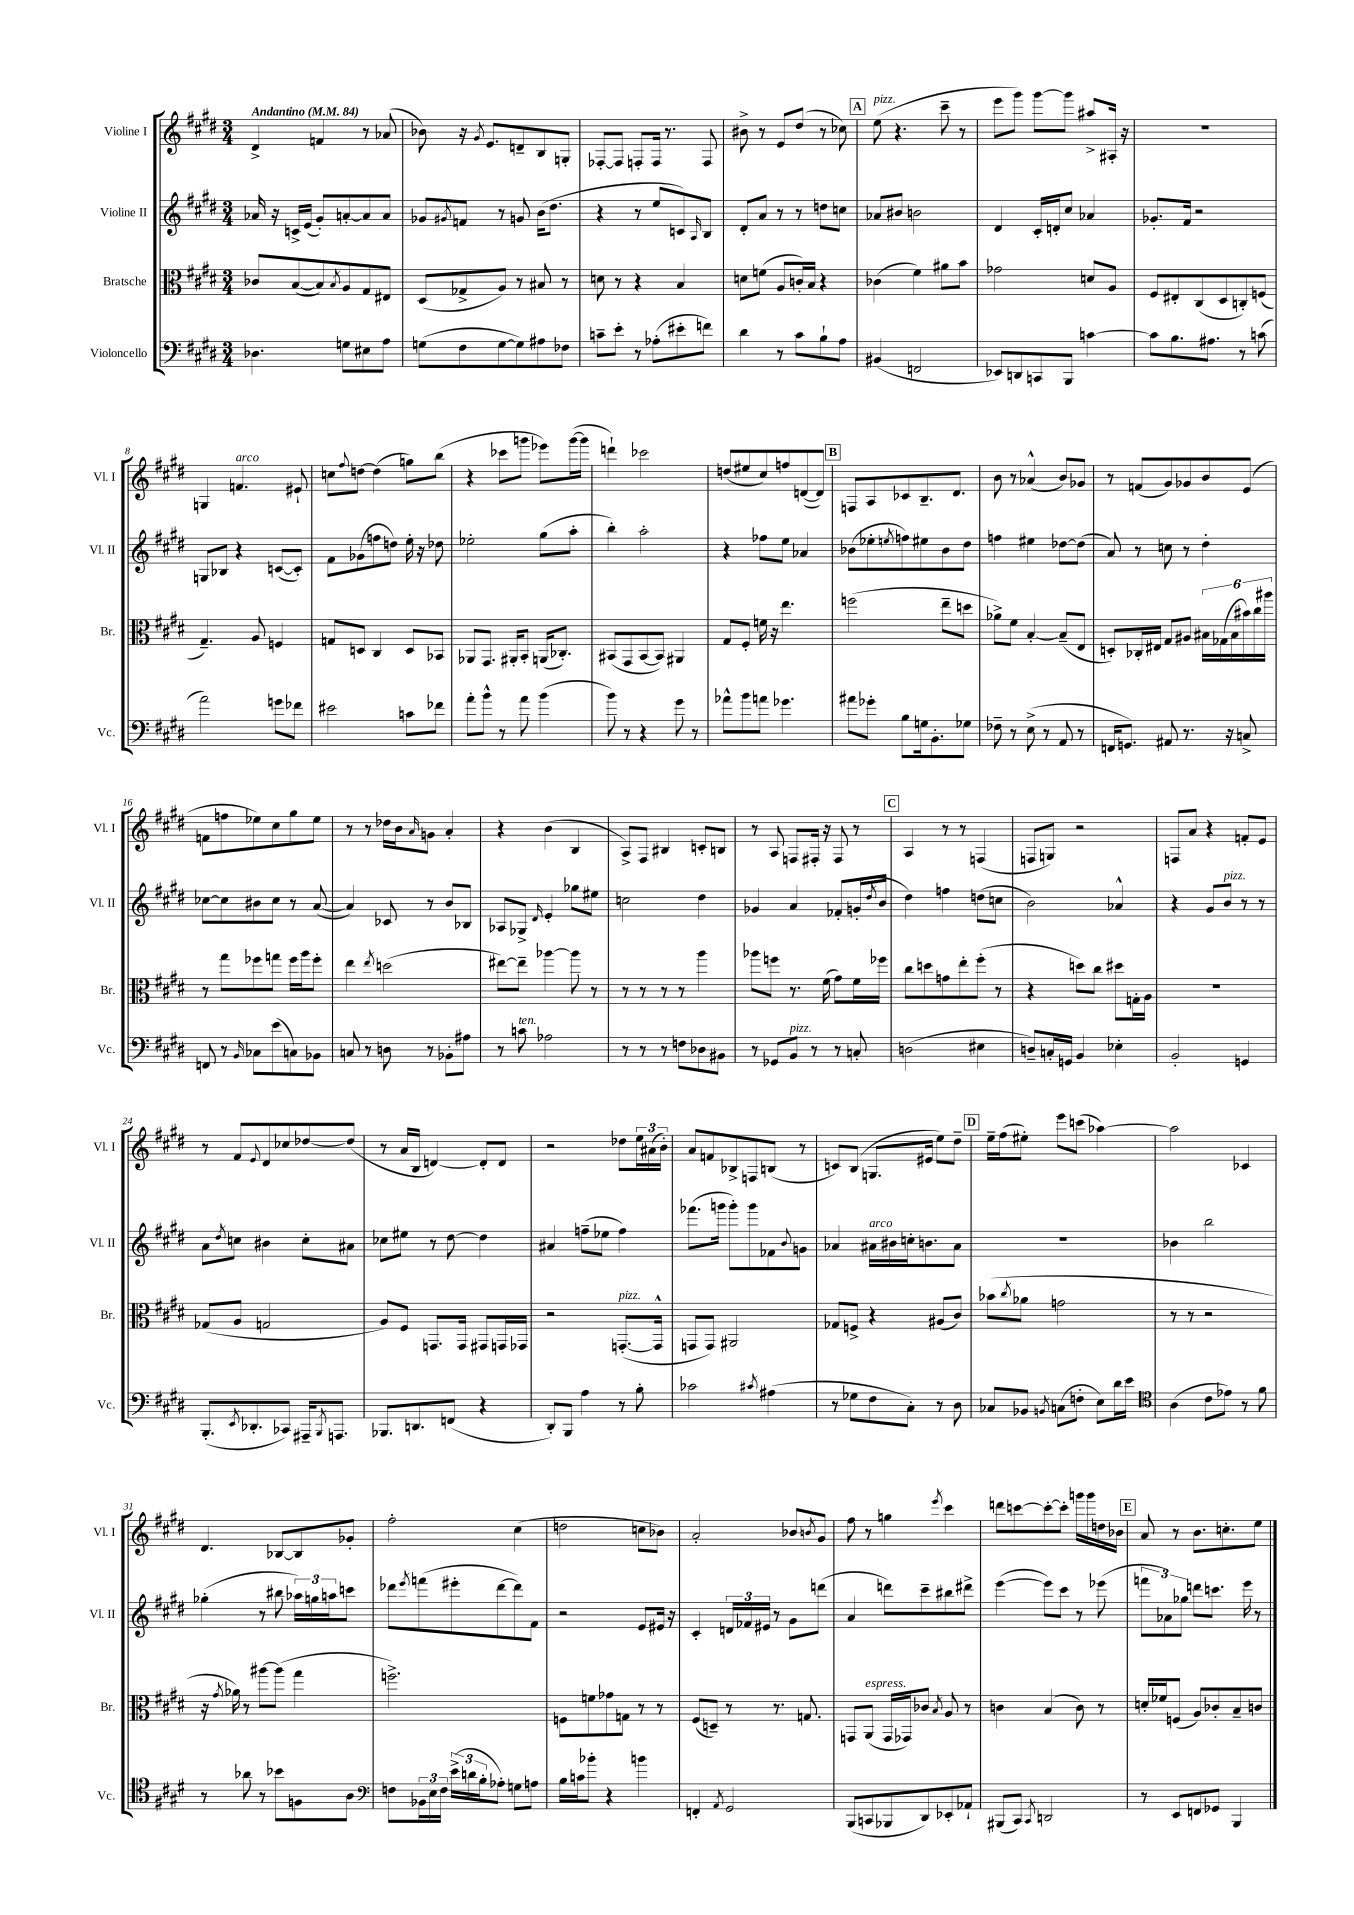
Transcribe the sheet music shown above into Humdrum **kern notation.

**kern	**kern	**kern	**kern
*staff4	*staff3	*staff2	*staff1
*clefF4	*clefC3	*clefG2	*clefG2
*k[f#c#g#d#]	*k[f#c#g#d#]	*k[f#c#g#d#]	*k[f#c#g#d#]
*M3/4	*M3/4	*M3/4	*M3/4
*MM84	*MM84	*MM84	*MM84
4.D-\	8c-/L	16a-/	4d#^/
.	.	16r	.
.	([8B/	16c^/LL	.
.	.	(16e/JJ	.
.	8B/])	8g#'/L)	4f/
.	8qB/	.	.
8G\L	8A/	[8a'/	.
8E#\	8G#/	8a/]	8r
8A\J	8E#/J	8a/J	(8a-/
=	=	=	=
(8G\L	(8D#/L	8g-/L	8b-\)
.	.	8qg#/	.
8F#\	8G-^/	8f/J	16r
.	.	.	8qg#/
.	.	.	8.e/L
[8G\	8A/J)	8r	.
8G\])	8r	8g/	8d~/
8A#\	8B#/	(16b\LK	8B/
.	.	8.dd#\J	.
8F-\J	8r	.	8G'/J
=	=	=	=
8c~\L	8d\	4r	[8F-'/L
8e'\J	8r	.	8F-/]J
8r	4r	8r	8F'/L
(8A-'\L	.	8ee/L	16F/Jk
.	.	.	8.r
8e#'\	4B/	8c/)	.
.	.	16qqA/	.
8f\J)	.	8B/J	8F/
=	=	=	=
4d#\	8d\L	8d#'/L	8b#^\
.	(8f\J	8a/J	8r
8r	8A/L	8r	8e/L
8c#\L	16c'/L)	8r	(8dd#/J
.	16B/JJ	.	.
8B`\	4r	8dd\L	8r
8A\J	.	8cc\J	8cc-\)
=	=	=	=
(4BB#/	(4c-\	8a-/L	(8ee\
.	.	8b#/J	4.r
2FF/	4f#\)	2b\	.
.	8a#\L	.	8ccc#~\
.	8b\J	.	8r
=	=	=	=
8EE-/L)	2g-\	4d#/	8eee\L
8DD/	.	.	8ggg#\J)
8CC/	.	16c#'/LL	[8ggg#\L
.	.	16d'/J	.
8BBB/J	.	8cc#/J	8ggg#\]J
[4c\	8d/L	4a-/	8aa#^/L
.	8A/J	.	16A#'/Jk
.	.	.	16r
=	=	=	=
8c\]L	8F#/L	8.g-'/L	2.r
8.B\	8E#'/	.	.
.	.	16f#/Jk	.
.	(8C#/	2r	.
8.A#\J	.	.	.
.	8D#/	.	.
8r	8C'/)	.	.
(8c\	(8F/J	.	.
=	=	=	=
2a\)	4.G#~/)	8G/L	4G/
.	.	8B-/J	.
.	.	4r	4.f/
.	8A/	.	.
8g\L	4F/	([8c/L	.
8f-\J	.	8c'/]J)	8e#`/
=	=	=	=
2e#\	8G/L	8f#\L	8cc\L
.	.	.	8qqff#/
.	8D/J	(8g-\	[8dd\J
.	4C#/	8ff\	(4dd\]
.	.	8dd\J)	.
8c\L	8D/L	16ee'\	8gg\L)
.	.	16r	.
8f-\J	8BB-/J	8dd-\	(8bb\J
=	=	=	=
8a'\L	8AA-/L	2ee-'\	4r
8b^^\J	8.GG#/J	.	.
8r	.	.	8ccc-\L
.	16AA#'/LK	.	.
8a\	8BB'/J	.	8ggg\J
(4b\	(16AA/LK	(8gg#\L	8eee-\L)
.	8.C-'/J)	.	.
.	.	8aa'\J	([16ggg\L
.	.	.	16ggg\]JJ
=	=	=	=
8b\)	(8BB#/L	4bb'\)	4ddd`\)
8r	8GG#/	.	.
4r	[8BB#/	2aa'\	2ccc-\
.	8BB#/]J)	.	.
8g#\	4AA#/	.	.
8r	.	.	.
=	=	=	=
8a-^^\L	8G#/L	4r	(8dd/L
8b\	8F#'/J	.	8ee#/
8a\J	16f\	8ff-\L	8cc#/)
.	16r	.	.
4.g-\	4.ee\	8ee\J	8ff/
.	.	4a-/	([8d/
.	.	.	8d/]J)
=	=	=	=
8a#\L	(2ff\	(8b-\L	8F/L
8g-'\J	.	8ee-'\	8A/
.	.	8qee/	.
8B\L	.	8ff\)	8c-/
16G\k	.	8ee#\	8.B~/
8.BB'\	.	.	.
.	8ee~\L	8b-\	.
.	.	.	8.d#/J
8G-\J	8dd\J	8dd#\J	.
=	=	=	=
8F-~\	8a-^\L)	4ff\	8b\
8r	8f#\J	.	8r
(8E^\	[4B'/	4ee#\	(4a-^^/
8r	.	.	.
8AA/	(8B~/]L	[8dd-\L	8b/L)
8r	8E/J	(8dd-\]J	8g-/J
=	=	=	=
16FF/LK	8D'/L)	8a/)	8r
8.GG/J)	.	.	.
.	16C-'/L	8r	(8f/L
.	16E#/JJ	.	.
8AA#/	8G#/L	8cc\	8g#/)
8.r	8A#/J	8r	8g-/
.	24B#\LL	4dd#'\	8b/
.	(24G-\	.	.
16r	.	.	.
.	24B#\	.	.
8C^/	24b#\)	.	(8e/J
.	24cc#\	.	.
.	24aa#\JJ	.	.
=	=	=	=
8FF/	8r	[8cc-\L	8f\L
8r	8gg#\L	8cc-\]	8ff\
16qqBB/	.	.	.
8C-\L	8ff-\	8b#\	8ee-\)
(8e\	8gg\J	8cc-\J	8cc#\
8C\)	16ff-\LL	8r	8gg#\
.	16aa\J	.	.
8BB-\J	8ff-'\J	([8a/	8ee-\J
=	=	=	=
8C/	4ee\	4a/])	8r
8r	.	.	8r
.	8qee/	.	.
8D\	(2dd\	8c-/	16dd-\LL
.	.	.	16b\J
.	.	.	16qqa/
8r	.	8r	8g\J
8BB-'\L	.	8b/L	4a'/
8A#\J	.	8B-/J	.
=	=	=	=
8r	[8ee#\L)	8A-/L	4r
8c\	8ee#~\]J	8G-^/J	.
.	.	16qqd#/	.
2A-\	[4aa-\	4e'/	(4b\
.	8aa-\]	8gg-\L	4B/
.	8r	8ee#\J	.
=	=	=	=
8r	8r	2cc\	8A^/L)
8r	8r	.	8F#/J
8r	8r	.	4B#/
8F\L	8r	.	.
8D-\	4aa\	4dd#\	8c'/L
8BB#\J	.	.	8B/J
=	=	=	=
8r	8aa-\L	4g-/	8r
8GG-/L	8ff\J	.	8A/
8BB/J	8.r	4a/	8F/L
8r	.	.	16F#'/Jk
.	(16f#\	.	16r
8r	8g#\L)	8f-'/L	8F#/
8C'/	16f#\L	(16g'/L	8r
.	.	8qdd#/	.
.	16ff-\JJ	16b/JJ	.
=	=	=	=
(2D\	8cc#\L	4dd#\)	4A/
.	8dd\	.	.
.	8g\	4ff\	8r
.	8ee'\	.	8r
4E#\	(8ff#'\J	(8dd\L	(4F/
.	8r	8cc\J	.
=	=	=	=
8D~/L)	4r	2b\)	8F/L
16C'/L	.	.	8G/J)
16GG/JJ	.	.	.
4BB/	8dd\L)	.	2r
.	8cc#\J	.	.
4E-'\	8dd#\L	4a-^^/	.
.	16G'\L	.	.
.	16A\JJ	.	.
=	=	=	=
2BB'/	2.r	4r	8F/L
.	.	.	8a/J
.	.	8g#/L	4r
.	.	8b/J	.
4GG/	.	8r	8f'/L
.	.	8r	8e/J
=	=	=	=
(8.BBB'/L	(8G-/L	8a\L	8r
.	.	8qdd#/	.
.	8A/J	8cc\J	8f#/L
8qEE/	.	.	.
8.DD-'/	.	.	.
.	.	.	8qqe/
.	2G/	4b#\	8d#/
8CC-/J)	.	.	8cc-/
16AAA#~/LK	.	8cc'\L	[8dd-/
8qBBB/	.	.	.
8.AAA/J	.	.	.
.	.	8a#\J	(8dd-/]J
=	=	=	=
8.BBB-/L	8A/L)	8cc-\L	8r
.	8F#/J	8ee#\J	16a/LL
8.DD/	.	.	16B/JJ
.	8.GG/L	8r	[4d/)
(8FF/J	.	[8dd#\	.
.	16GG/Jk	.	.
4r	8GG#/L	4dd#\]	8d'/]L
.	16GG/L	.	8d/J
.	16GG-/JJ	.	.
=	=	=	=
8DD#'/L)	2r	4a#/	2r
8BBB/J	.	.	.
4A\	.	(8ff~\L	.
.	.	8ee-\J	.
8r	([8.GG'/L	4ff\)	8dd-\L
8B'\	.	.	24ee\L
.	.	.	(24a#\
.	16GG^^/]Jk	.	.
.	.	.	24b'\JJ)
=	=	=	=
2c-\	8GG/L	(8.fff-\L	8a/L
.	8GG/J)	.	8f/
.	.	16ggg\Jk	.
.	2AA#/	8ggg'\L)	8B-^/
.	.	8ggg\	8F/
8qc#/	.	.	.
(4A#\	.	8f-\	(8B/J
.	.	8qqb/	.
.	.	8g\J	8r
=	=	=	=
8r	8G-/L	4a-/	8c/L)
8G-\L	8F^/J	.	(8B/J
8F#\	4r	16a#\LL	8.G/L
.	.	16b#\	.
8C#'\J)	.	16cc'\J	.
.	.	8.b\	16e#/Jk
8r	(8A#/L	.	8ee\L)
8D#\	8c#/J)	8a#\J	8dd#~\J
=	=	=	=
8C-/L	(8b-\L	2.r	16ee~\LL
.	.	.	(16ff#\J
.	8qcc#/	.	.
8BB-/J	8a-\J	.	8ee#'\J)
8qBB/	.	.	.
(8C\L	2g\	.	8eee\L
8F'\J	.	.	(8ccc\J
8E\L)	.	.	[4aa-\)
16d#\L	.	.	.
16e\JJ	.	.	.
=	=	=	=
*clefC4	*	*	*
(4A\	8r	4b-\	2aa-\]
.	8r	.	.
8c#\L	2r	2bb\	.
8e-\J)	.	.	.
8r	.	.	4c-/
8f#\	.	.	.
=	=	=	=
8r	16r	(4gg-'\	4.d#/
.	8qg#/	.	.
.	16a-\)	.	.
8a-\	8r	.	.
8r	[8aa#\L	8r	.
8b-\L	(8aa#\]J	8bb#\	[8B-/L
8F\	4gg#\	24aa-\LL)	8B-/]
.	.	24gg\	.
.	.	24aa\J	.
8A\J	.	8ccc\J	8g-'/J
=	=	=	=
*clefF4	*	*	*
8F\L	2.ff^\)	8ddd-\L	2ff#'\
.	.	8qeee/	.
24BB-\L	.	(8fff\	.
24E\	.	.	.
24F\JJ	.	.	.
(24e^\LL	.	8eee#'\	.
24d\	.	.	.
24B'\J	.	.	.
8A-'\J)	.	[8ddd-\	.
8G\L	.	8ddd-\])	(4cc#\
8A\J	.	8f#\J	.
=	=	=	=
16B\LL	8F\L	2r	2dd\
16c\J	.	.	.
8b-'\J	8f\	.	.
4r	8g-\	.	.
.	8G\J	.	.
4b\	8r	8e/L	8cc\L
.	8r	16e#/Jk	8b-\J)
.	.	16r	.
=	=	=	=
4FF'/	(8F#/L	4c#'/	2a'/
.	8D~/J)	.	.
8qAA/	.	.	.
2GG#/	8r	24d/LL	.
.	.	24f-/	.
.	.	24e#/JJ	.
.	8.r	8r	.
.	.	8g#\L	8b-/L
.	8.G/	.	.
.	.	.	8qb/
.	.	(8ddd\J	8g#/J
=	=	=	=
(8BBB/L	8GG/L	4a/	8ff#\
8CC/	(8AA/J	.	8r
8BBB-/	16GG/LL	8ddd\L)	4gg\
.	16GG-/J)	.	.
8DD#/)	8c-/J	8ccc#~\	.
.	8qB/	.	8qeee/
8EE-'/	8A/	8bb#\	4ccc#\
8AA-`/J	8r	8ddd#^\J	.
=	=	=	=
(8BBB#/L	4c\	([4eee\	8ddd\L
8CC#/J)	.	.	[8ccc\
8qCC#/	.	.	.
2DD/	(4B/	8eee\]L)	8ccc'\_
.	.	8ccc#\J	8ccc'\]J
.	8c\)	8r	16ggg\LL
.	.	.	16ggg\
.	8r	(8eee-\	16dd\
.	.	.	16b-\JJ
=	=	=	=
8r	16d'/LL	12fff\L	8a/
.	16f-/J	.	.
.	.	12a-\)	.
8EE/L	(8F/J	.	8r
.	.	12gg-\J	.
8FF/	8A/L)	8ddd\L	8.b\L
8GG-/J	8c-'/	8.ccc\J	.
.	.	.	8.cc'\
4BBB/	8B~/	.	.
.	.	16eee\	.
.	8c/J	8r	8ee\J
==	==	==	==
*-	*-	*-	*-
